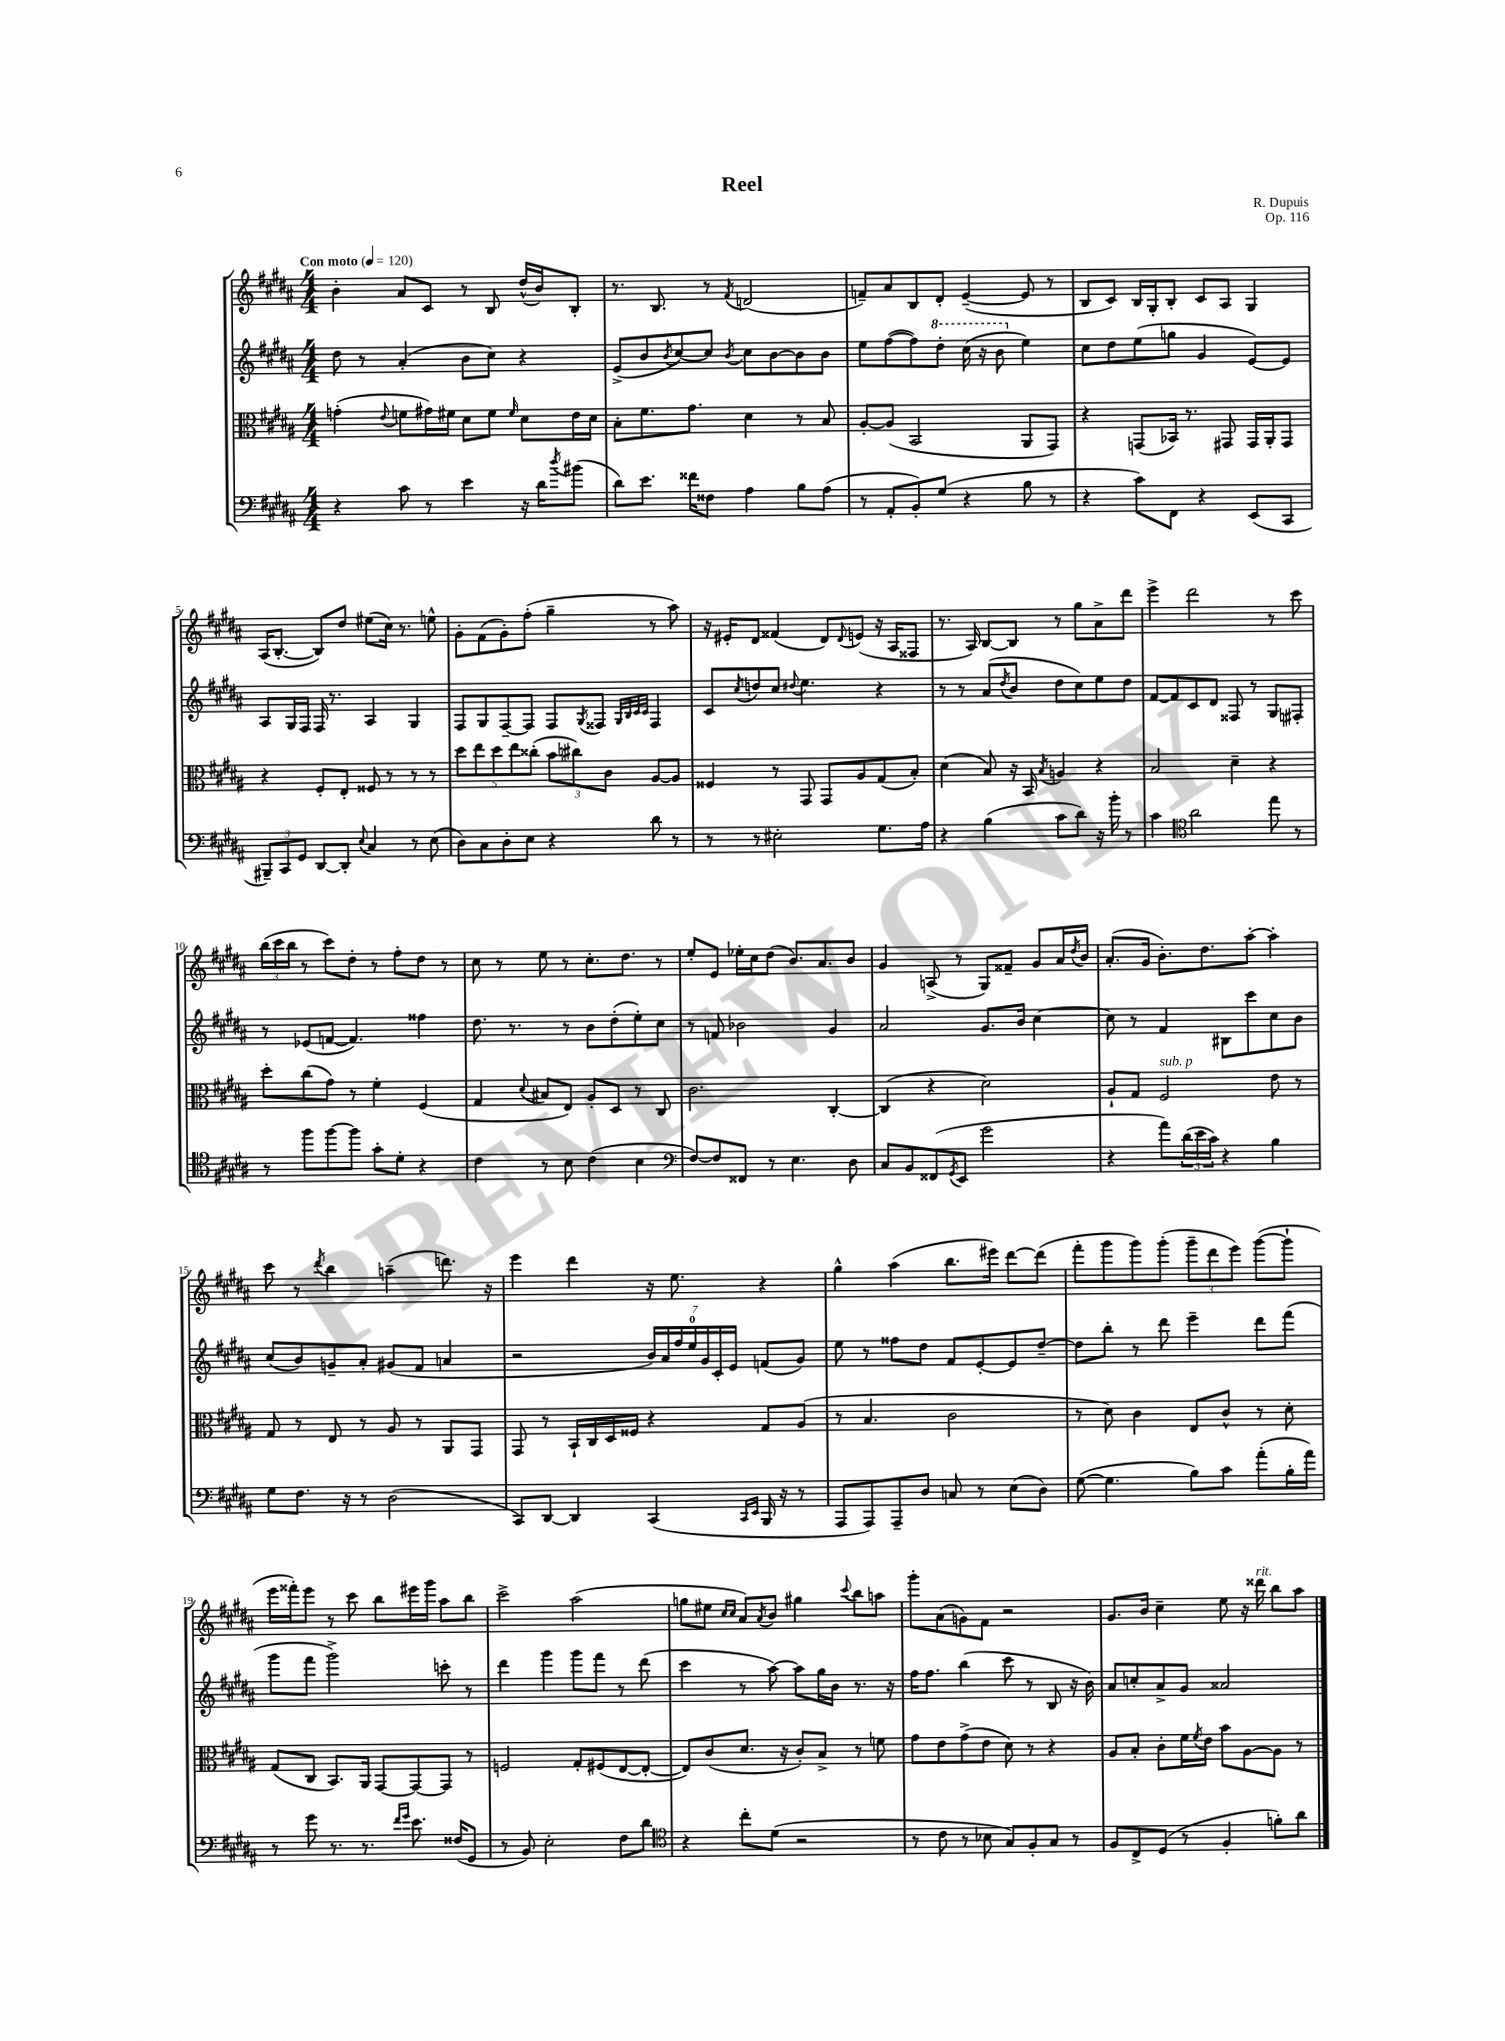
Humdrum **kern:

**kern	**kern	**kern	**kern
*part4	*part3	*part2	*part1
*staff4	*staff3	*staff2	*staff1
*clefF4	*clefC3	*clefG2	*clefG2
*k[f#c#g#d#a#]	*k[f#c#g#d#a#]	*k[f#c#g#d#a#]	*k[f#c#g#d#a#]
*M4/4	*M4/4	*M4/4	*M4/4
*MM120	*MM120	*MM120	*MM120
=1	=1	=1	=1
!	!	!	!LO:TX:a:B:t=Con moto
4r	(4gn'\	8dd#\	4b'\
.	.	8r	.
.	8qqe/	.	.
8c#\	8fn\L	(4a#'/	8a#/L
8r	16g#X\L)	.	8c#/J
.	16f#X\JJ	.	.
4e\	8d#\L	8b\L	8r
.	8f#\J	8cc#\J)	8B/
.	16qqf#/	.	.
16r	8d#\L	4r	(16dd#^^/LL
16d#\KL	.	.	16b/J)
8qdd#/	.	.	.
(8b#X\J	16e\L	.	8B'/J
.	16d#\JJ	.	.
=2	=2	=2	=2
8d#\L)	8B'\L	(8e^/L	8.r
8.e\J	8.f#\	8b/	.
.	.	.	8.B/
.	.	8qb/	.
.	.	[8cc#/)	.
16f##X\KL	8.g#\J	.	.
8F##X\J	.	8cc#/J]	8r
.	.	8qb/	8qf#/
4A#\	4d#\	8cc#\L	(2dn/
.	.	[8b\	.
8B\L	8r	8b\]	.
(8A#\J	8B/	8b\J	.
=3	=3	=3	=3
8r	[8A#'/L	8ee\L	8fn~/L)
8AA#'/L	(8A#/J]	([8ff#\	8a#/
8BB'/)	2BB/	8ff#\])	8B/
*	*	*8va	*
(8G#/J	.	8ddd#'\J	8d#'/J
4r	.	(16ccc#\	([4e~/
.	.	16r	.
.	.	8bb\	.
*	*	*X8va	*
8B\	8AA#/L	4ee\)	8e/]
8r	8GG#/J)	.	8r
=4	=4	=4	=4
4r	4r	8cc#\L	8B/L
.	.	8dd#\	8c#/J)
8c#\L)	(8GGn/L	(8ee\	16B/LL
.	.	.	16G#'/J
8FF#\J	16BB-X/Jk)	8ggn\J	8B'/J
.	8.r	.	.
4r	.	4g#/	8c#/L
.	8GG#X/	.	8A#/J
(8EE/L	16GG#/LL	[8e/L)	4G#/
.	16AA#'/J	.	.
8CC#/J	8GG#/J	8e/J]	.
!!LO:LB:g=z
=5	=5	=5	=5
12BBB#X~/L)	4r	8A#/L	(16A#/KL
.	.	.	[8.B'/J
12CC#/	.	.	.
.	.	16G#/L	.
12GG#/J	.	.	.
.	.	16F#/JJ	.
[8DD#/L	8F#'/L	16F#/	8B/L])
.	.	8.r	.
8DD#'/J]	8E'/J	.	8dd#/J
8qqE/	.	.	.
4C#/	8F##X/	4A#/	(8ee#X\L
.	8r	.	16cc#\Jk)
.	.	.	8.r
8r	8r	4G#/	.
(8E\	8r	.	8een^^\
=6	=6	=6	=6
8D#\L)	10dd#\L	8F#/L	8g#'\L
.	10ee\	.	.
8C#\	.	8G#/	(8f#\
.	10dd#\	.	.
8D#'\	.	[8F#~/	8g#'\)
.	10ee\	.	.
8E\J	.	8F#/J]	(8ff#'\J
.	(10cc##X'\J	.	.
4r	12b\L	8F#/L	4gg#~\
.	12cc#X\)	.	.
.	.	8qG#/	.
.	.	8F##X/J	.
.	12c#\J	.	.
.	.	32qqG#/LLL	.
.	.	32qqB/	.
.	.	32qqc#/	.
.	.	32qqc#/JJJ	.
8d#\	[8A#/L	4F##/	8r
8r	8A#/J]	.	8aa#\)
=7	=7	=7	=7
8r	4F##X/	8c#/L	16r
.	.	.	16e#X'/KL
.	.	8qcc#/	.
8r	.	8ddn/	8d#/J
2E#X'\	8r	8cc#/J	(4f##X/
.	.	8qqdd#X/	.
.	8GG#/	4.ee\	.
.	8GG#/L	.	8d#/L)
.	.	.	8qqd#/
.	8A#/	.	(8en/J
8.G#\L	(8G#/	4r	16r
.	.	.	16A#/KL
.	8B'/J)	.	8F##X/J
16A#\Jk	.	.	.
=8	=8	=8	=8
4r	(4d#\	8r	8.r
.	.	8r	.
.	.	.	16A#/)
(4B\	8B/)	(8a#/L	[8B/L
.	.	8qdd#/	.
.	16r	8b/J	8B/J]
.	16BB/	.	.
.	8qB/	.	.
8c#\L	4An/	8dd#\L	8r
8d#\J)	.	8cc#\)	8gg#\L
16r	4r	8ee\	8a#^\
16b'\	.	.	.
8r	.	8dd#\J	8ddd#\J
=9	=9	=9	=9
4c#\	2B/	[8f#/L	4eee^\
.	.	8f#/]	.
*clefC4	*	*	*
2a#\	.	8c#/	2ddd#\
.	.	8d#/J	.
.	4d#~\	8F##X/	.
.	.	8r	.
8ee\	4r	8G#/L	8r
8r	.	8F#X'/J	8ccc#\
!!LO:LB:g=z
=10	=10	=10	=10
8r	8dd#'\L	8r	(24bb\LL
.	.	.	24ccc#\
.	.	.	24bb\JJ
8ff#\L	(8cc#\	(8e-X/L	8r
[8ff#\	8g#\J)	[8fn/J	8ccc#\L)
8ff#\J]	8r	4.f/])	8dd#'\J
8g#'\L	4f#'\	.	8r
8d#'\J	.	.	8ff#'\L
4r	(4F#/	4ff##X\	8dd#\J
.	.	.	8r
=11	=11	=11	=11
4c#\	4G#/	8.dd#\	8cc#\
.	.	.	8r
.	.	8.r	.
.	8qqd#/	.	.
8r	8B#X/L	.	8ee\
8B\	8E/J)	8r	8r
(4c#\	8A#'/L	8b\L	8.cc#'\L
.	8D#/J	(8dd#'\	.
.	.	.	8.dd#\J
4B\	8r	8ee'\)	.
.	8C#/	8cc#\J	8r
=12	=12	=12	=12
*clefF4	*	*	*
[8F#/L)	2.c#\	8r	8ee'/L
8F#/]	.	8fn/	8e/J
8FF##X/J	.	2b-X\	16ee-X'\LL
.	.	.	16cc#\J
8r	.	.	(8dd#\J
4.E\	.	.	8.b/L)
.	.	.	8.a#/
.	[4C#'/	4g#/	.
8D#\	.	.	8b/J
=13	=13	=13	=13
8C#/L	(4C#/]	2a#/	4g#/
8BB/	.	.	.
(8FF##X/	4r	.	(8An^/
8qGG#/	.	.	.
8EE/J	.	.	8r
2g#\	2d#\)	8.g#/L	8G#/L)
.	.	.	8f##X~/J
.	.	16b/Jk	.
.	.	[4cc#\	8g#/L
.	.	.	16a#/L
.	.	.	8qdd#/
.	.	.	16b/JJ
=14	=14	=14	=14
4r	8A#`/L	8cc#\]	(8.a#'/L
.	8G#/J	8r	.
.	.	.	16g#/Jk
!	!LO:TX:a:i:t=sub. p	!	!
8a#\L)	2F#/	4f#/	8.b'\L)
(24d#\L	.	.	.
24e\	.	.	.
.	.	.	8.dd#\
24c#\JJ)	.	.	.
4r	.	8B#X\L	.
.	.	8ccc#\	[8aa#'\J
4B\	8e\	8cc#\	4aa#'\]
.	8r	8b\J	.
!!LO:LB:g=z
=15	=15	=15	=15
8G#\L	8G#/	(8cc#/L	8ccc#\
8.F#\J	8r	8b/)	8r
.	.	.	8qddd#/
.	8E/	8gn~/	4bb\
16r	.	.	.
8r	8r	8a#'/J	.
(2D#\	8A#/	(8g#X/L	(4aan~\
.	8r	8f#/J	.
.	8AA#/L	4an/	8.dddn\)
.	8GG#/J	.	.
.	.	.	16r
=16	=16	=16	=16
8CC#/L)	8GG#/	2r	4eee\
[8DD#/J	8r	.	.
4DD#/]	16BB`/LL	.	4ddd#\
.	16C#/	.	.
.	16D#/	.	.
.	16F##X/JJ	.	.
(4CC#/	4r	28b/LL)	16r
.	.	28a#/	.
.	.	.	8.ee\
.	.	28ff#/	.
.	.	28ee/	.
.	.	28g#/	.
.	.	28c#'/	.
.	.	28e/JJ	.
16qqCC#/LL	.	.	.
16qqEE/JJ	.	.	.
16BBB/	8G#/L	(8fn/L	4r
16r	.	.	.
8r	(8A#/J	8g#/J)	.
=17	=17	=17	=17
8AAA#/L	8r	8ee\	4gg#^^\
8AAA#/)	4.B/	8r	.
8AAA#~/	.	8ff##X\L	(4aa#\
8D#/J	.	8dd#\J	.
8Cn/	2c#\	8f#/L	8.bb\L
8r	.	[8e'/	.
.	.	.	16eee#X\Jk)
(8E\L	.	8e/]	[8ddd#\L
8D#\J)	.	[8dd#~/J	(8ddd#\J]
=18	=18	=18	=18
([8G#\	8r	8dd#\L]	8fff#'\L
4.G#\]	8d#\)	8bb'\J	8ggg#\
.	4c#\	8r	8ggg#\)
.	.	8ddd#\	(8ggg#'\J
8B\L)	8E/L	4eee~\	12ggg#~\L
.	.	.	12ddd#\
8c#\J	8c#^^/J	.	.
.	.	.	12eee\J)
(8a#'\L	8r	8ddd#\L	([8ggg#\L
16B'\L	8d#'\	(8fff#\J	8ggg#`\J]
16a#\JJ)	.	.	.
!!LO:LB:g=z
=19	=19	=19	=19
8r	(8G#/L	8ggg#\L	16eee\LL
.	.	.	16fff##X'\J)
8g#\	8C#/J	8fff#\J	8eee\J
8.r	8.BB/L)	2ggg#^\)	8r
.	.	.	8ccc#\
8.r	16AA#/Jk	.	.
.	[8GG#/L	.	8bb\L
16qqf#/LL	.	.	.
16qqg#/JJ	.	.	.
8.e\	8GG#/_	.	16eee#X\L
.	.	.	16ggg#\JJ
.	8GG#/J]	8cccn'\	8aa#\L
(16F##X/KL	.	.	.
8GG#/J	8r	8r	8bb\J
=20	=20	=20	=20
8r	2Fn/	4ddd#\	2ccc#^\
8BB/)	.	.	.
2E'\	.	4ggg#\	.
.	8G#'/L	8ggg#\L	(2aa#\
.	(8F#X/	8fff#\J	.
8F#\L	[8E/	8r	.
8d#\J	8E'/J_	(8ddd#\	.
=21	=21	=21	=21
*clefC4	*	*	*
4r	8E/L])	4ccc#\	8ggn\L
.	(8c#/	.	8ee#X\J
.	.	.	16qqcc#/LL
.	.	.	16qqcc#/JJ
8cc#'\L	8.d#/J	8r	8a#/L)
.	.	.	8qa#/
(8d#\J	.	[8aa#\)	8b/J
.	16r	.	.
2r	8c#'/L)	8aa#\L]	4gg#X\
.	8B^/J	16gg#\L	.
.	.	16b\JJ	.
.	.	.	8qqccc#/
.	8r	8.r	8bb\L
.	8fn\	.	8aan\J
.	.	16r	.
=22	=22	=22	=22
8r	8g#\L	16ff#\KL	8ggg#'\L
.	.	8.ff#\J	.
8c#\	8e\	.	(8a#\
8r	(8g#^\	(4bb\	8gn\)
8B-X\	8e\J	.	8f#\J
8G#/L)	8d#\)	8ccc#\	2r
8F#'/	8r	8r	.
8G#/J	4r	8B/	.
8r	.	16r	.
.	.	16b\)	.
=23	=23	=23	=23
8F#/L	8A#/L	8a#/L	8.g#/L
8C#^/	8B'/J	8ccn'/	.
.	.	.	16b/Jk
(8D#/J	8c#'\L	8a#^/	4cc#~\
8r	16f#\L	8g#/J	.
.	8qf#/	.	.
.	16e\JJ	.	.
4F#'/	8b\L	2a##X/	8ee\
.	[8A#\	.	16r
!	!	!	!LO:TX:a:i:t=rit.
.	.	.	16ddd##X\
8fn'\L)	8A#\J]	.	8bb\L
8a#\J	8r	.	8aa#\J
==	==	==	==
*-	*-	*-	*-
